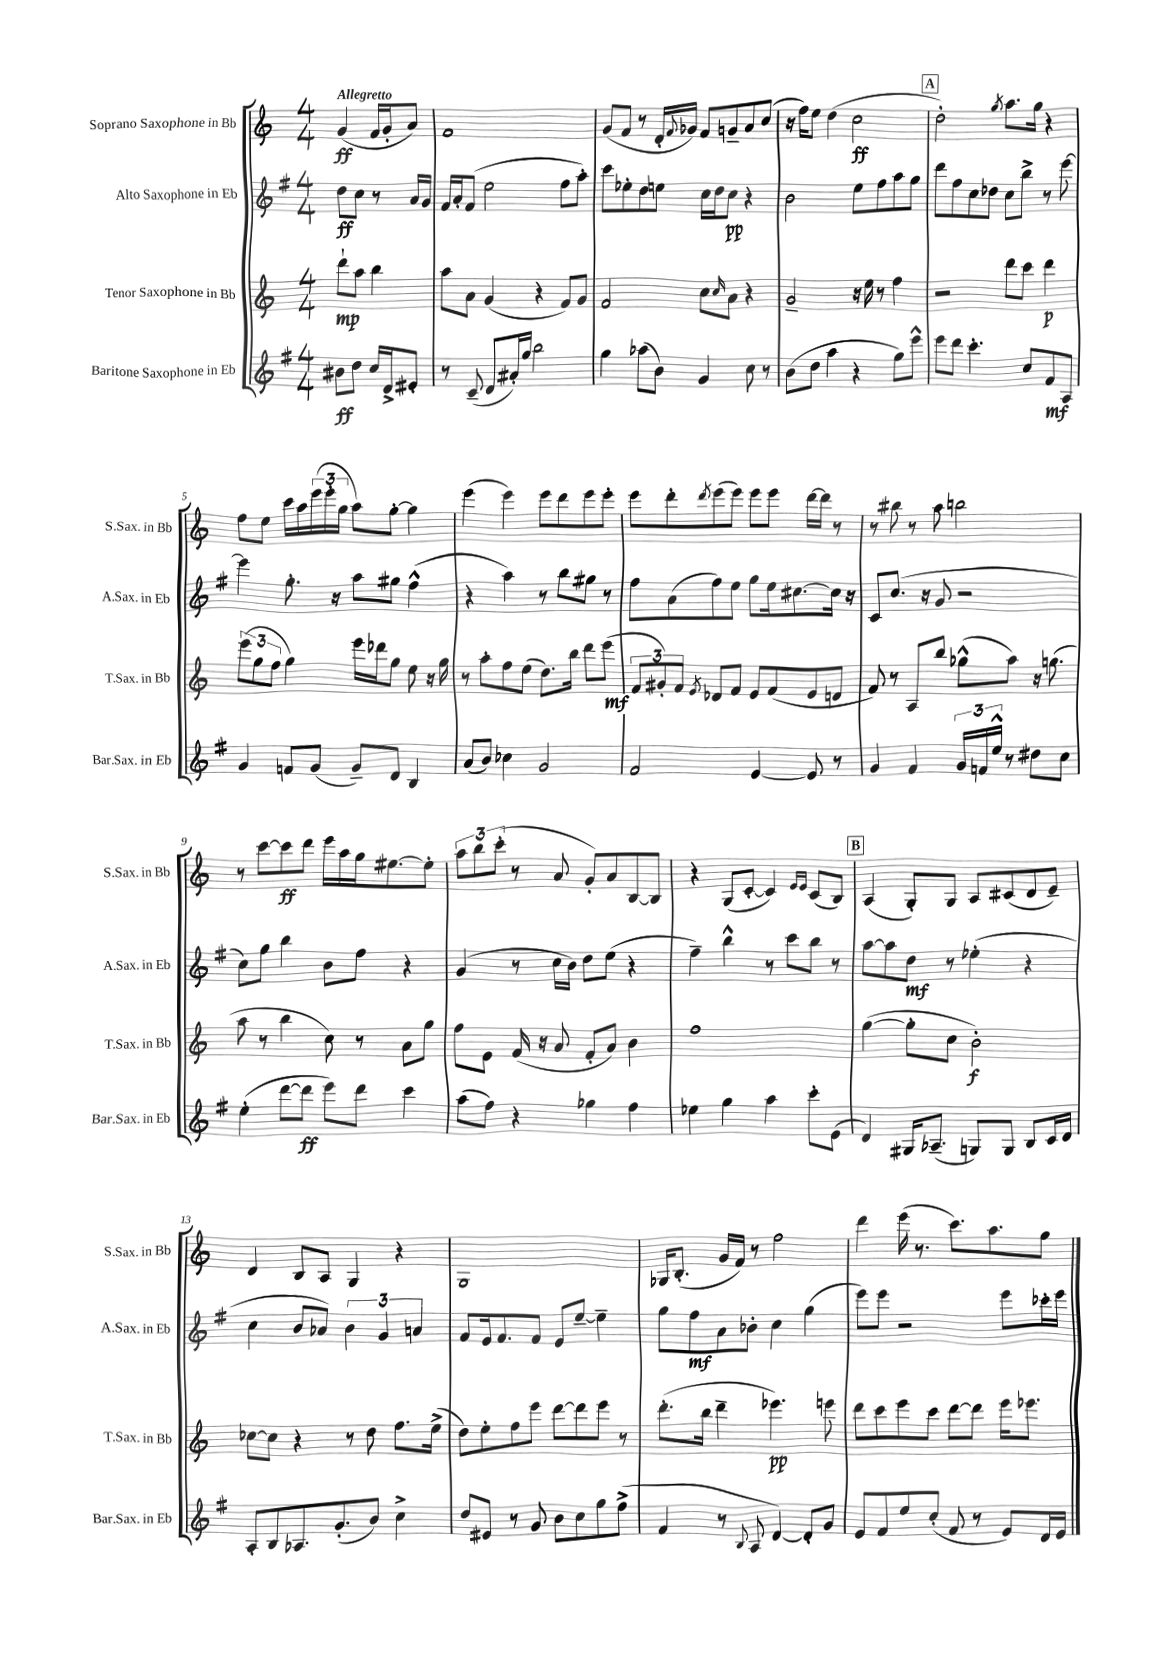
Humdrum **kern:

**kern	**kern	**kern	**kern
*staff4	*staff3	*staff2	*staff1
*clefG2	*clefG2	*clefG2	*clefG2
*k[f#]	*k[]	*k[f#]	*k[]
*M4/4	*M4/4	*M4/4	*M4/4
8b#	8ddd`	8dd	(4g
8dd	8aa	8cc	.
16cc	4bb	8r	16f
16d^	.	.	16g'
8e#'	.	16a	8a)
.	.	16g	.
=	=	=	=
8r	8aa	16f#	1f
.	.	16a'	.
(8c~	8a	(8f#	.
8d	(4g	2ee	.
16a#')	.	.	.
16gg	.	.	.
2bb	4r	.	.
.	8f)	8ff#	.
.	8g	8aa')	.
=	=	=	=
4gg	2f	8ccc	(8g
.	.	8ee-'	8f
(8aa-	.	8dd	8r
8b)	.	8ee	16d'
.	.	.	8qqf
.	.	.	16g-)
4g	8cc	16cc	8f
.	.	16dd	.
.	16qqcc	.	.
.	8a	8cc	8g~
8cc	4r	4r	8a
8r	.	.	(8cc
=	=	=	=
(8b	2g~	2b	16r
.	.	.	16ff)
8dd	.	.	8ee
4aa	.	.	(4dd
4r	16r	8ee	2cc
.	16ee	.	.
.	8r	8ff#	.
8gg)	4ff	8aa	.
8eee^^	.	8gg	.
=	=	=	=
8eee	2r	8ddd	2dd')
8ddd	.	8ff#	.
4.ccc'	.	8cc	.
.	.	8dd-	.
.	.	.	8qgg
.	8ddd	8cc	8.aa
8cc	8ccc	8bb^	.
.	.	.	16gg
8f#	4ddd	8r	4r
8A	.	[8eee	.
=	=	=	=
4g	(12eee	4eee]	8ff
.	12gg	.	.
.	.	.	8ee
.	12ff	.	.
8f	4gg)	8.gg'	16ccc
.	.	.	16aa
(8g	.	.	(24eee
.	.	.	24eee'
.	.	16r	.
.	.	.	24gg
8g~)	16eee	8aa	8aa)
.	16ddd-	.	.
8d	8gg	8gg#	[8gg'
4B	8ee	(4ff#^^	4gg]
.	16r	.	.
.	16gg	.	.
=	=	=	=
(8a	8r	4r	(4eee
8b)	8aa'	.	.
4cc-	8ff	4aa)	4eee)
.	(8ee	.	.
2g	8.dd)	8r	8eee
.	.	8bb	8ddd
.	16bb	.	.
.	8ddd	8gg#	8eee
.	(8eee	8r	8eee'
=	=	=	=
2f#	12f	8ff#	8eee
.	12g#')	.	.
.	.	(8a	8ddd'
.	12f	.	.
.	8qe	.	8qddd
.	8d-	8ff#)	(8eee
.	8f	8ee	8eee)
[4e	8e	8gg	8eee
.	(8f	16ee	8eee
.	.	[8.cc#	.
8e]	8e	.	[16ddd
.	.	.	16ddd]
8r	8d	16cc#]	8r
.	.	16r	.
=	=	=	=
4g	8f)	8c	8r
.	8r	(8.cc	8bb#
4f#	8A	.	8r
.	.	16r	.
.	8bb	8g	8aa
24g	(8gg-^^	2r	2bb
24f	.	.	.
24ee^^	.	.	.
8r	8aa)	.	.
8dd#	16r	.	.
.	(8.gg	.	.
8cc	.	.	.
=	=	=	=
(4ee'	8aa	8cc)	8r
.	8r	8gg	[8ccc
[8ddd	4bb	4bb	8ccc]
8ddd]	.	.	8ddd
8eee)	8cc)	8b	16eee
.	.	.	16aa
8ddd	8r	8ff#	16gg
.	.	.	[8.ee#
4ccc	8a	4r	.
.	8gg	.	8ee#']
=	=	=	=
(8aa	8ff	(4g	12aa
.	.	.	12bb
8ff#)	8e	.	.
.	.	.	(12ccc'
4r	(16f	8r	8r
.	16r	.	.
.	8a	16cc	8a
.	.	16b)	.
4gg-	8f'	8dd	8g')
.	8a)	(8ee	8a
4ff#	4b	4r	[8B
.	.	.	8B]
=	=	=	=
4ee-	1ff	4ff#~)	4r
4gg	.	4bb^^	(8G
.	.	.	[8c'
4aa	.	8r	4c])
.	.	8ccc	.
.	.	.	16qqe
.	.	.	16qqe
8ccc'	.	8bb	(8c
(8e	.	8r	8B)
=	=	=	=
4d)	([4gg	[8aa	(4A
.	.	8aa]	.
16G#	8gg']	8dd	8G')
(8.A-~	.	.	.
.	8cc	8r	8G
8G)	2b')	(4ee-'	8A
8G	.	.	(8c#
8B	.	4r	8d
16c	.	.	8e~)
16d	.	.	.
=	=	=	=
8A'	[8cc-	4cc	4d
8B	8cc-]	.	.
8.A-	4r	8b	8B
.	.	8a-)	8A
(8.g'	.	.	.
.	8r	6b	4G
8b)	8dd	.	.
.	.	6g	.
4cc^	8.ff	.	4r
.	.	6a	.
.	(16ee^	.	.
=	=	=	=
8dd	8dd)	8f#	1G
8e#	8ee'	16e	.
.	.	8.f#	.
8r	8ff	.	.
8g	8eee	8f#	.
8b	[8ddd	8e	.
8cc	8ddd]	[8ee~	.
8gg	8eee	4ee~]	.
(8ff#^	8r	.	.
=	=	=	=
4f#	(8.ddd'	8gg	16G-
.	.	.	(8.B'
.	.	8ff#	.
.	16bb	.	.
8r	4ddd~	8a	16g
.	.	.	16f)
8qqB	.	.	.
8A	.	8b-'	8r
[4d)	4.eee-)	4cc	2ff
8d']	.	(4gg	.
8g	8eee	.	.
=	=	=	=
8e	8ddd	8eee)	4ddd
8f#	8ccc	8eee	.
8ee	8eee	2r	(16eee
.	.	.	8.r
(8cc'	8ccc	.	.
8f#	[8ddd	.	8.ccc)
8r	8ddd]	.	.
.	.	.	8.aa
8e)	16eee	8eee	.
.	8.eee-	.	.
16d	.	16ccc-'	8gg
16e	.	16eee	.
==	==	==	==
*-	*-	*-	*-
